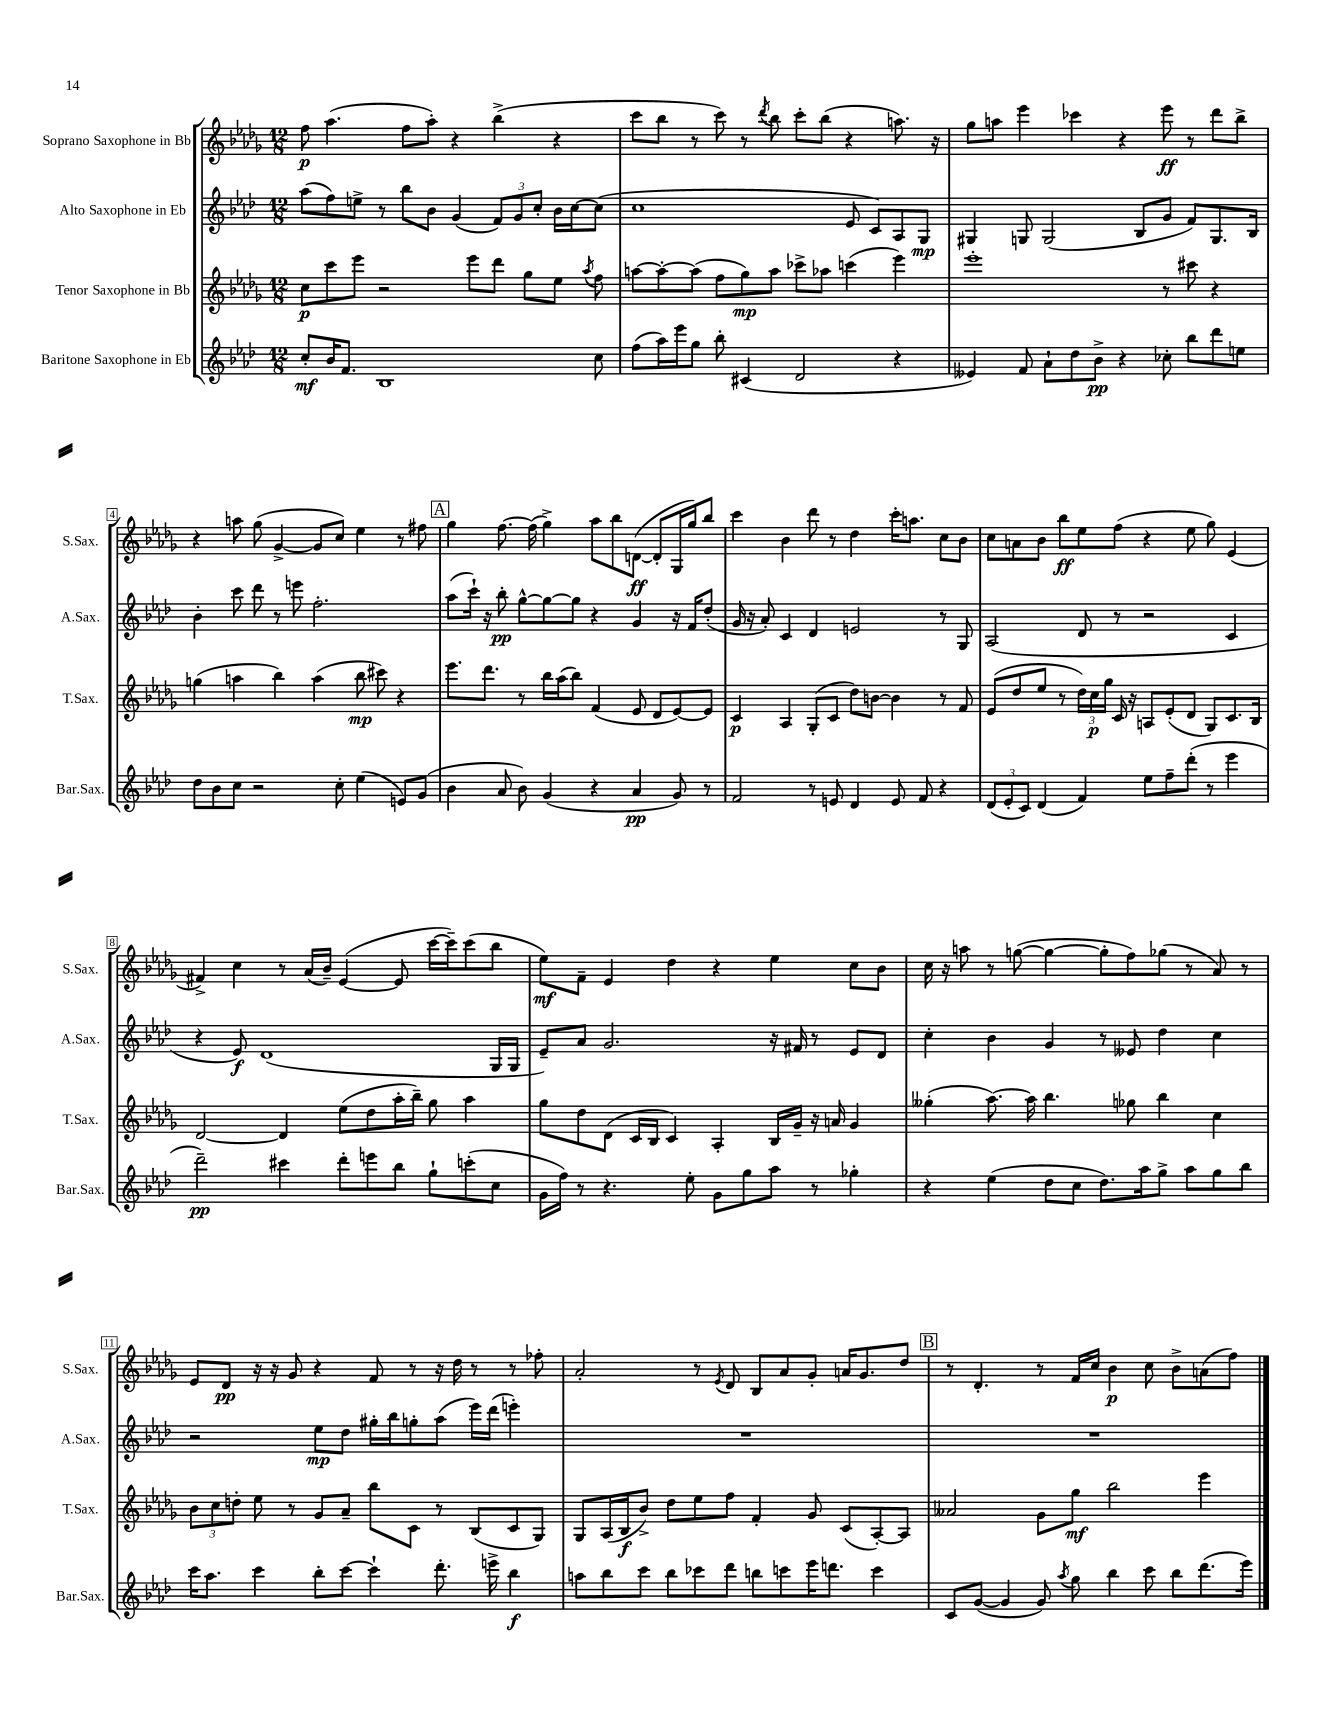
<<
\new StaffGroup <<
\new Staff = "s0" \with { instrumentName = "Soprano Saxophone in Bb" shortInstrumentName = "S.Sax." } {
    \clef treble \key des \major \numericTimeSignature \time 12/8
    \autoBeamOff f''8\p aes''4.( f''8[ aes''8]-.) r4 bes''4->( r4 |
    c'''8[ bes''8] r8 c'''8) r8 \acciaccatura { des'''8 } bes''8 c'''8[-. bes''8]( r4 a''8.) r16 |
    ges''8[ a''8] ees'''4 ces'''4 r4 ees'''8\ff r8 des'''8[ bes''8]-> |
    r4 a''8 ges''8( ges'4~-> ges'8[ c''8]) ees''4 r8 fis''8 |
    \mark \markup { \box "A" } ges''4 f''8.~ f''16( ges''4->) aes''8[ bes''8 d'8]~\ff( d'8[-. ges16 ges''16) bes''8] |
    c'''4 bes'4 des'''8 r8 des''4 c'''16[-. a''8.] c''8[ bes'8] |
    c''8[ a'8 bes'8] bes''8[\ff ees''8 f''8]( r4 ees''8 ges''8) ees'4( |
    fis'4->) c''4 r8 aes'16[( bes'16]--) ees'4~( ees'8 c'''16[~ c'''16--) c'''8( bes''8] |
    ees''8[\mf) f'8]-- ees'4 des''4 r4 ees''4 c''8[ bes'8] |
    c''16 r16 a''8 r8 g''8~( g''4~ g''8[-. f''8) ges''8]( r8 aes'8) r8 |
    ees'8[ des'8]\pp r16 r16 ges'8 r4 f'8 r8 r16 des''16 r8 r8 fes''8-. |
    aes'2-. r8 \acciaccatura { ees'8 } des'8 bes8[ aes'8 ges'8]-. a'16[ ges'8. des''8] |
    \mark \markup { \box "B" } r8 des'4.-. r8 f'16[ c''16] bes'4\p c''8 bes'8[-> a'8( f''8]) \bar "|." |
}
\new Staff = "s1" \with { instrumentName = "Alto Saxophone in Eb" shortInstrumentName = "A.Sax." } {
    \clef treble \key aes \major \numericTimeSignature \time 12/8
    \autoBeamOff aes''8[( f''8) e''8]-> r8 bes''8[ bes'8] g'4( \tuplet 3/2 { f'8[) g'8 c''8]-. } bes'16[ c''16~ c''8]( |
    c''1 ees'8 c'8[) aes8 g8]\mp |
    gis4 g8 g2( bes8[ g'8] f'8[) g8. bes16] |
    bes'4-. c'''8 des'''8 r8 e'''8 f''2.-. |
    \mark \markup { \box "A" } aes''8[( c'''16]-!) r16 bes''8-.\pp g''8[~-^ g''8~ g''8] r4 g'4 r16 f'16[ des''8]-.( |
    g'16 r16 aes'8-.) c'4 des'4 e'2 r8 g8 |
    aes2( des'8 r8 r2 c'4 |
    r4 ees'8\f) des'1( g16[ g16] |
    ees'8[--) aes'8] g'2. r16 fis'16 r8 ees'8[ des'8] |
    c''4-. bes'4 g'4 r8 eeses'8 des''4 c''4 |
    r2 ees''8[\mp des''8] gis''16[-. bes''16 g''8-. aes''8]( ees'''16[) des'''16]( e'''4-.) |
    R1. |
    \mark \markup { \box "B" } R1. \bar "|." |
}
\new Staff = "s2" \with { instrumentName = "Tenor Saxophone in Bb" shortInstrumentName = "T.Sax." } {
    \clef treble \key des \major \numericTimeSignature \time 12/8
    \autoBeamOff c''8[\p c'''8 ees'''8] r2 ees'''8[ des'''8] ges''8[ ees''8] \acciaccatura { aes''8 } f''8 |
    a''8[~ a''8~-. a''8]( f''8[ ges''8\mp) a''8] ces'''8[-> aes''8] c'''4( ees'''4) |
    ees'''1-. r8 cis'''8 r4 |
    g''4( a''4 bes''4) a''4( bes''8\mp cis'''8) r4 |
    \mark \markup { \box "A" } ees'''8.[ des'''8.] r8 bes''16[ aes''16( bes''8]) f'4( ees'8 des'8[ ees'8~) ees'8] |
    c'4\p aes4 ges8[-.( c'8] des''8[) b'8]~ b'4 r8 f'8 |
    ees'8[( des''8 ees''8] r8 \tuplet 3/2 { des''16[) c''16\p ges''16] } c'16 r16 a8[ ees'8-.( des'8] ges8[) c'8. bes16] |
    des'2~ des'4 ees''8[( des''8 aes''16-. bes''16]--) ges''8 aes''4 |
    ges''8[ des''8 des'8]( c'16[ bes16] c'4) aes4-. bes16[ ges'16]-- r16 a'16 ges'4 |
    geses''4-.( aes''8.~) aes''16 bes''4. ges''8 bes''4 c''4 |
    \tuplet 3/2 { bes'8[ c''8 d''8]-. } ees''8 r8 ges'8[ aes'8]-- bes''8[ c'8] r8 bes8[( c'8 ges8]) |
    ges8[ aes16( bes16\f bes'8]->) des''8[ ees''8 f''8] f'4-. ges'8 c'8[( aes8~-.) aes8] |
    \mark \markup { \box "B" } aeses'2 ges'8[ ges''8]\mf bes''2 ees'''4 \bar "|." |
}
\new Staff = "s3" \with { instrumentName = "Baritone Saxophone in Eb" shortInstrumentName = "Bar.Sax." } {
    \clef treble \key aes \major \numericTimeSignature \time 12/8
    \autoBeamOff c''8[-.\mf bes'16 f'8.] bes1 c''8 |
    f''8[( aes''16) ees'''16 g''8] bes''8-. cis'4( des'2 r4 |
    eeses'4) f'8 aes'8[-! des''8 bes'8]->\pp r4 ces''8-. bes''8[ des'''8 e''8] |
    des''8[ bes'8 c''8] r2 c''8-. ees''4( e'8[) g'8]( |
    \mark \markup { \box "A" } bes'4 aes'8 bes'8) g'4( r4 aes'4\pp g'8) r8 |
    f'2 r8 e'8 des'4 e'8 f'8 r4 |
    \tuplet 3/2 { des'8[( ees'8-. c'8]) } des'4( f'4) ees''8[ f''8-- des'''8]-.( r8 ees'''4 |
    des'''2--\pp) cis'''4 des'''8[-. e'''8 bes''8] g''8[-! c'''8-.( c''8] |
    g'16[ f''16]) r8 r4. ees''8-. g'8[ g''8 aes''8] r8 ges''4-. |
    r4 ees''4( des''8[ c''8] des''8.[) aes''16 g''8]-> aes''8[ g''8 bes''8] |
    c'''16[ aes''8.] c'''4 bes''8[-. c'''8]~ c'''4-! des'''8.-. e'''16-> bes''4\f |
    a''8[ bes''8 c'''8] bes''8[ ces'''8 des'''8] b''8[ c'''8 ees'''16 d'''8.] c'''4 |
    \mark \markup { \box "B" } c'8[ g'8]~( g'4 g'8) \acciaccatura { aes''8 } g''8 bes''4 c'''8 bes''8[ des'''8.( ees'''16]) \bar "|." |
}
>>
>>
\layout { \context { \Score \override BarNumber.stencil = #(make-stencil-boxer 0.1 0.3 ly:text-interface::print) } }
